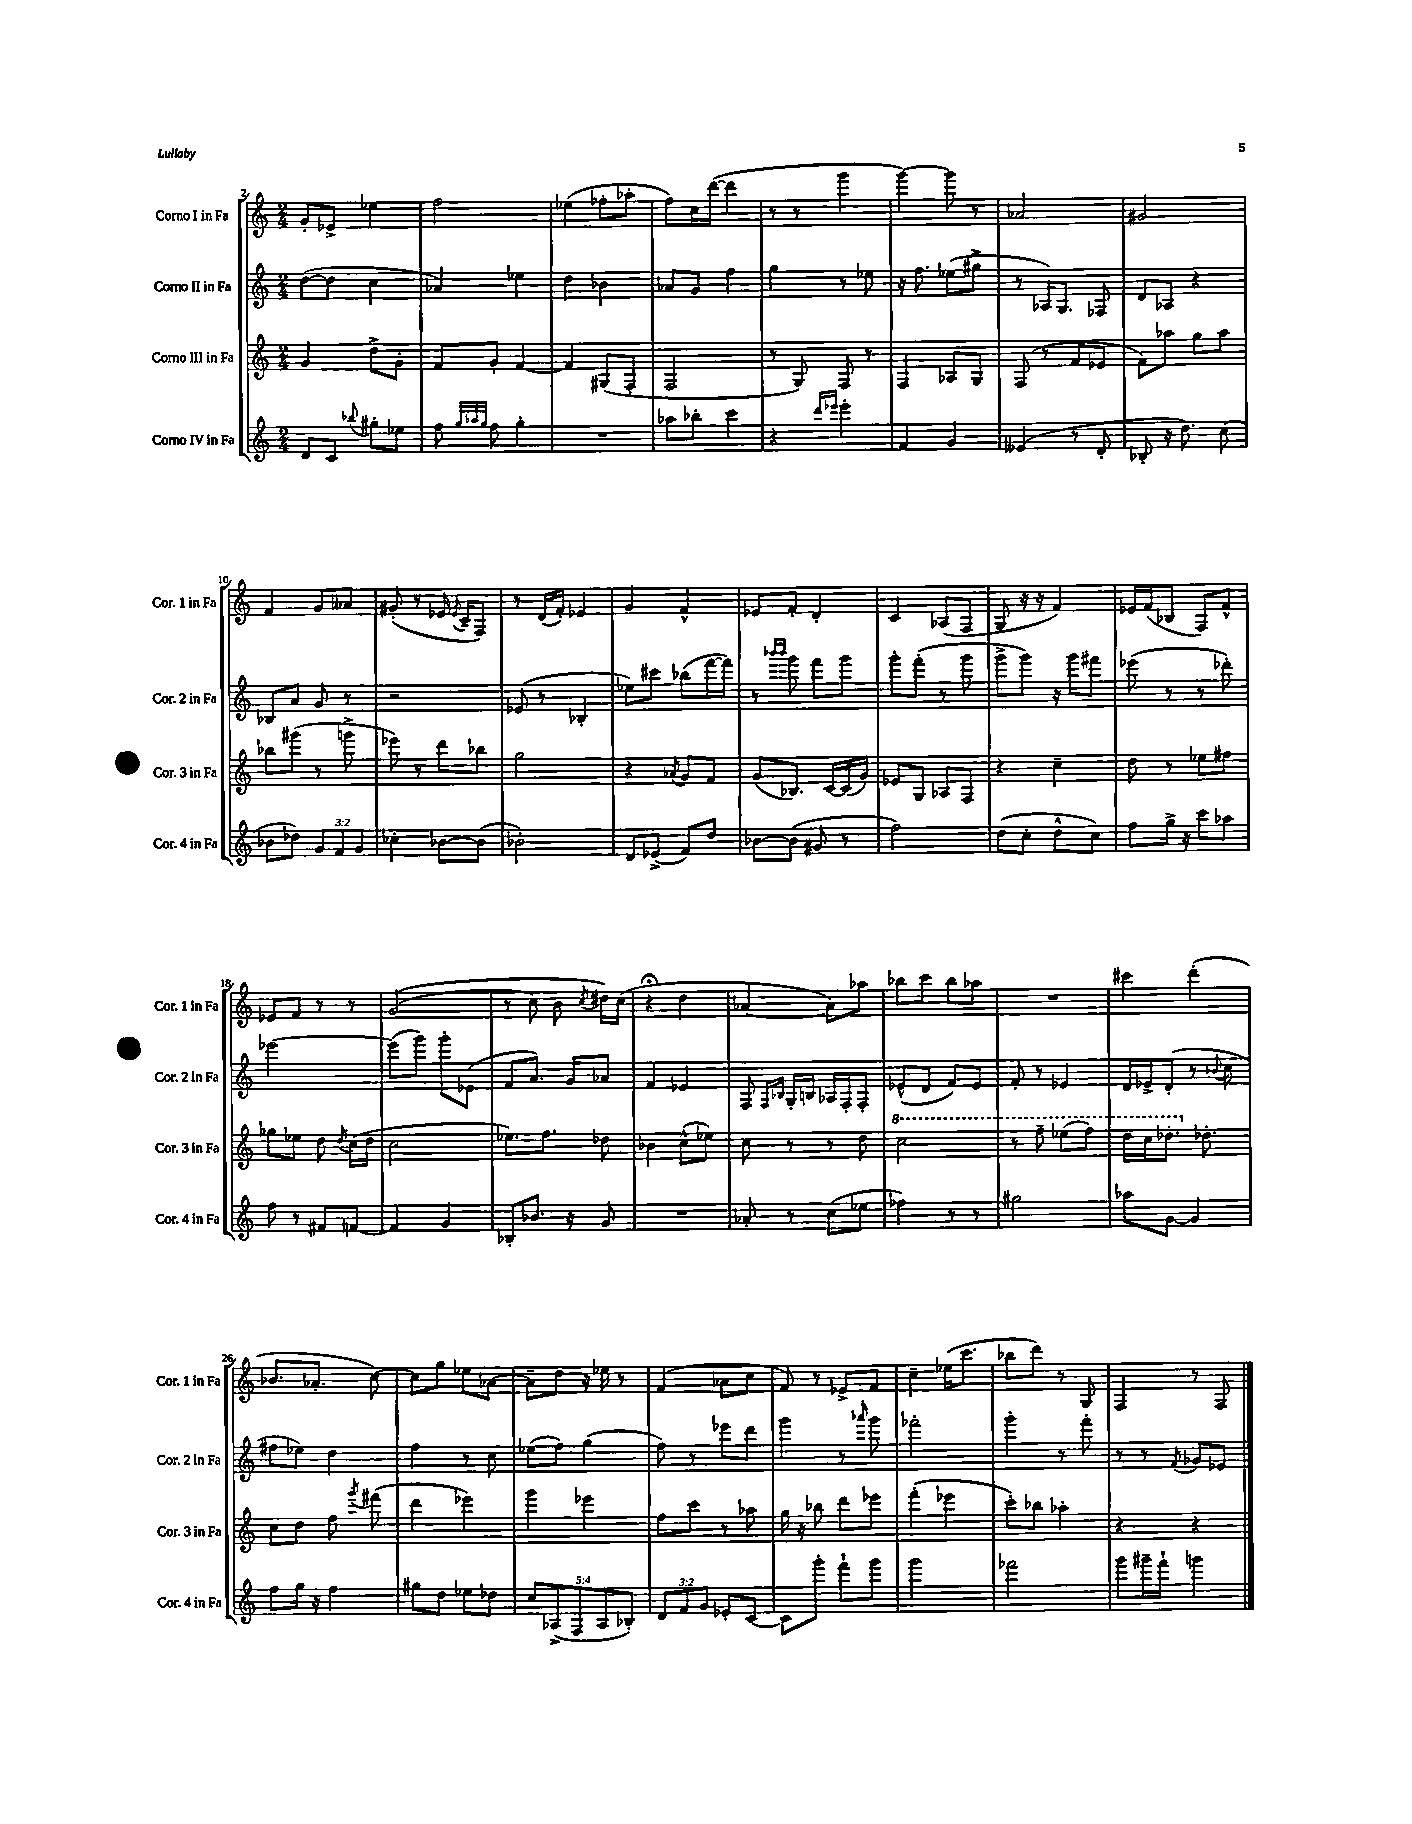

**kern	**kern	**kern	**kern
*staff4	*staff3	*staff2	*staff1
*clefG2	*clefG2	*clefG2	*clefG2
*k[]	*k[]	*k[]	*k[]
*M2/4	*M2/4	*M2/4	*M2/4
8d	4g	([8dd	8g'
8c	.	8dd]	8e-^
8qqbb-	.	.	.
8gg#'	8dd^	4cc	4ee-
8ee-	8g'	.	.
=	=	=	=
8ff	8f	4a-)	2ff
32qqgg	.	.	.
32qqaa-	.	.	.
32qqgg	.	.	.
8ff	8g'	.	.
4gg'	[4f	4ee-	.
=	=	=	=
2r	4f]	4dd	(4ee-
.	(8G#	4b-	8ff-'
.	8F'	.	8aa-'
=	=	=	=
8aa-	2F	8a-	8ff)
8bb-'	.	8g	16cc
.	.	.	([16ddd
4ccc	.	4ff	4ddd]
=	=	=	=
4r	8r	4gg	8r
.	8G)	.	8r
16qqddd	.	.	.
16qqeee-	.	.	.
4eee-'	8F	8r	4ggg
.	8r	8ee-	.
=	=	=	=
4f	4F	16r	[4ggg)
.	.	8.ff	.
4g	8A-	(8ee-	8ggg]
.	8G	8gg#^	8r
=	=	=	=
(4e--	(8F	8r	2a-
.	8r	16A-)	.
.	.	8.G	.
8r	8f	.	.
8d'	8e-	8F-	.
=	=	=	=
8B-'	8f)	8d	2g#
16r	8aa-	8A-	.
8.dd)	.	.	.
.	8gg	4r	.
(8cc	8aa-	.	.
=	=	=	=
8b-	8bb-	8B-	4f
8dd-)	(8ggg#	8a	.
12g	8r	8g	8g
12f	.	.	.
.	8ggg^	8r	8a--
12g	.	.	.
=	=	=	=
4cc-'	8eee-)	2r	(8g#'
.	8r	.	8r
[8b-	8ddd	.	16e-
.	.	.	8qe-
.	.	.	16c~
(8b-]	8bb-	.	8F)
=	=	=	=
2b-')	2gg	(8e-	8r
.	.	8r	(16d
.	.	.	16f')
.	.	4B-'	4e-
=	=	=	=
8d	4r	8ee-)	4g
(8e-^	.	8ccc#	.
.	8qa-	.	.
8f)	8g	(8bb-	4f^^
8dd	8f	[16fff	.
.	.	16fff])	.
=	=	=	=
[8b-	(8g	8r	8e-
.	.	16qqbbb-	.
.	.	16qqbbb-	.
(8b-]	8.B-)	8ggg	8f'
8g#	.	8fff	4d'
.	[16c	.	.
8r	(16c]	8ggg	.
.	16g)	.	.
=	=	=	=
2ff)	8e-	8ggg'	4c
.	8G	(8fff'	.
.	8A-	8r	(8A-
.	8F	8ggg	8F
=	=	=	=
(8dd	4r	8ggg^	8G
8cc'	.	8ggg)	16r
.	.	.	16r
8dd^^	4cc~	16r	4f)
.	.	16ggg	.
8cc)	.	8fff#	.
=	=	=	=
8ff	8dd	(8eee-	16e-
.	.	.	(16f
16gg^	8r	8r	8B-
16r	.	.	.
8ccc	8ee-	8r	8F)
8aa-	8ff#	8ddd-')	8f^^
=	=	=	=
8ff	8gg-	[2eee-	8e-
8r	8ee-	.	8f
8f#	8dd	.	8r
.	8qdd	.	.
[8f	(16cc	.	8r
.	16dd	.	.
=	=	=	=
4f]	2cc	(8eee-]	&((2g
.	.	8ggg)	.
4g	.	8ggg'	.
.	.	(8e-	.
=	=	=	=
8B-'	8.ee-)	8f	8r
8.b-	.	8.a)	8cc)
.	8.ff	.	.
.	.	.	8b
16r	.	16g	.
.	.	.	8qcc
8g	8dd-	8a-	16dd#&)
.	.	.	(16cc
=	=	=	=
2r	4b-	4f	4r;
.	(8cc^^	4e-	4dd
.	8ee-)	.	.
=	=	=	=
8a-'	8cc	8F	[4a-
.	.	16qqF	.
.	.	16qqB-	.
8r	8r	16G'	.
.	.	16B	.
(8cc	8r	16A-	8a-])
.	.	16F'	.
8ee-	8dd	8F'	8aa-
=	=	=	=
4ff-)	2ccc	(8e-^^	8bb-
.	.	8d	8ccc
8r	.	8f)	8bb-
8r	.	8e-	8aa-
=	=	=	=
2gg#	8r	8f'	2r
.	8fff~	8r	.
.	(8eee-	4e-	.
.	8fff)	.	.
=	=	=	=
8aa-	16ddd	16d	4ccc#
.	16ccc	16e-^	.
[8g	8.ddd-'	(8d'	.
4g]	.	8r	(4ddd'
.	8.dd-'	.	.
.	.	8qqb-	.
.	.	8cc	.
=	=	=	=
8ff	8cc	8ff#	8.b-
16gg	8dd	8ee-)	.
16r	.	.	8.a-'
4ff	8ff	4dd	.
.	8qggg	.	.
.	(8fff#	.	[8cc)
=	=	=	=
8gg#	4ddd	4ff	8cc]
8dd	.	.	8gg
8ee-	4eee-)	8r	8ee-
8dd-	.	8cc	[8a-
=	=	=	=
10cc	4ggg	(8ee-	8a-~]
(10A-^	.	.	.
.	.	8ff)	8dd
10F	.	.	.
.	4eee-	(4gg	16r
10A-	.	.	.
.	.	.	16ee-
.	.	.	8r
10B-')	.	.	.
=	=	=	=
12d	8ff	8ff)	(4f
12f	.	.	.
.	8ccc	8r	.
12g	.	.	.
8e-'	8r	8eee-	8a-
[8c	8aa-	8ddd	8cc
=	=	=	=
8c]	16gg	4ggg	8f)
.	16r	.	.
8ggg'	8bb-	.	8r
8fff`	8ddd	8r	8e-^
.	.	16qqaaa-	.
8ggg	8eee-	8ggg	8f
=	=	=	=
2ggg	(4fff'	2fff-'	4cc~
.	4eee-	.	(16ee-
.	.	.	8.ccc
=	=	=	=
2fff-	8ccc')	4ggg'	8bb-
.	8bb-	.	8ddd)
.	4aa-'	8r	8r
.	.	8fff'	8G
=	=	=	=
8ggg	4r	8r	4F
16ggg#~	.	8r	.
16fff`	.	.	.
.	.	8qf	.
4ggg	4r	8g-	8r
.	.	8e-	8F
==	==	==	==
*-	*-	*-	*-
